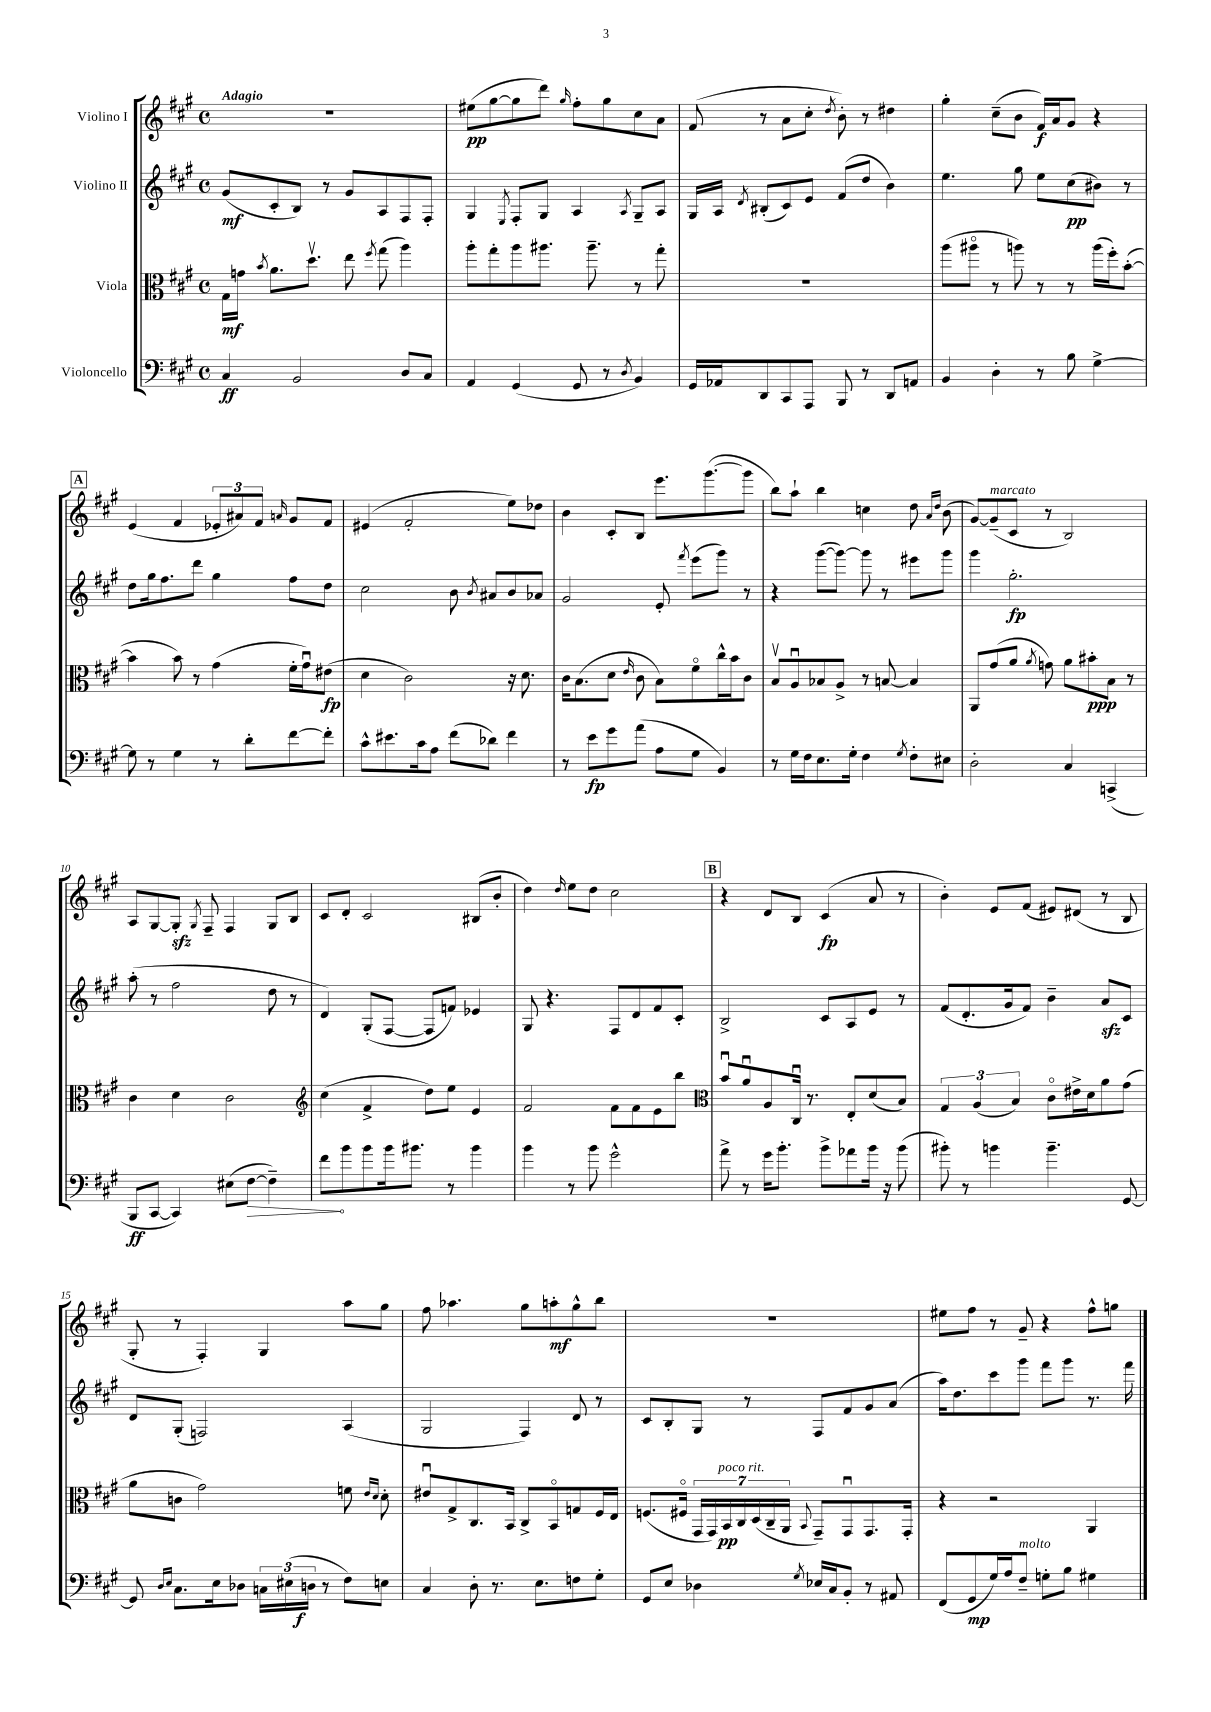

**kern	**kern	**kern	**kern
*staff4	*staff3	*staff2	*staff1
*clefF4	*clefC3	*clefG2	*clefG2
*k[f#c#g#]	*k[f#c#g#]	*k[f#c#g#]	*k[f#c#g#]
*M4/4	*M4/4	*M4/4	*M4/4
*met(c)	*met(c)	*met(c)	*met(c)
4C#/	16G#\LL	(8g#/L	1r
.	16g\JJ	.	.
.	8qb/	.	.
.	8.a\L	8c#'/	.
2BB/	.	8B/J)	.
.	8.ddv\J	.	.
.	.	8r	.
.	8ee\	8g#/L	.
.	8qff#/	.	.
.	(8gg#\	8A/	.
8D/L	4aa\)	8F#/	.
8C#/J	.	8F#'/J	.
=	=	=	=
4AA/	8aa'\L	4G#/	(8ee#\L
.	8gg#'\	.	[8gg#\
.	.	8qE/	.
(4GG#/	8aa\	8F#'/L	8gg#\]
.	8.aa#\J	8G#/J	8ddd\J)
.	.	.	16qqgg#/
8GG#/	.	4A/	8ff#'\L
.	8.aa#~\	.	.
8r	.	.	8gg#\
8qD/	.	8qA/	.
4BB/)	8r	8G#~/L	8cc#\
.	8gg#'\	8A/J	8a\J
=	=	=	=
16GG#/LL	1r	16G#/LL	(8f#/
16AA-/J	.	16A/JJ	.
.	.	8qd/	.
8DD/	.	(8B#'/L	8r
8CC#/	.	8c#/)	8a\L
8AAA/J	.	8e/J	8cc#'\J
.	.	.	8qdd/
8BBB/	.	(8f#/L	8b'\)
8r	.	8dd/J	8r
8DD/L	.	4b\)	4dd#\
8AA/J	.	.	.
=	=	=	=
4BB/	(8aa\L	4.ee\	4gg#'\
.	8aa#o\J	.	.
4D'\	8r	.	(8cc#~\L
.	8aa\)	8gg#\	8b\J
8r	8r	8ee\L	16f#/LL)
.	.	.	16a/J
8B\	8r	(8cc#\	8g#/J
[4G#^\	(16aa\LL	8b#\J)	4r
.	16ff#'\J)	.	.
.	([8b'\J	8r	.
=	=	=	=
8G#\]	4b\]	8dd\L	(4e/
8r	.	16gg#\k	.
.	.	8.ff#\	.
4G#\	8b\)	.	4f#/
.	8r	8ddd\J	.
8r	(4g#\	4gg#\	12e-'/L
.	.	.	12a#/)
8d'\L	.	.	.
.	.	.	12f#/J
.	.	.	16qqa/
[8f#\	16f#'\LL	8ff#\L	8g#/L
.	16g#u\J)	.	.
8f#'\]J	(8e#\J	8dd\J	8f#/J
=	=	=	=
8c#^^\L	4d\	2cc#\	(4e#/
8.e#\	.	.	.
.	2c#\)	.	2f#'/
16c#\k	.	.	.
8A\J	.	.	.
(8f#\L	.	8b\	.
.	.	8qb/	.
8d-\J)	.	8a#/L	.
4f#\	16r	8b/	8ee\L)
.	8.d\	.	.
.	.	8a-/J	8dd-\J
=	=	=	=
8r	16c#\LK	2g#/	4b\
.	(8.B\	.	.
8e\L	.	.	.
8g#\	8d\J	.	8c#'/L
.	16qqe/	.	.
(8a\J	8c#\	.	8B/J
8A\L	8B\L)	8e'/	8.eee\L
.	.	8qfff#/	.
8G#\J	8f#o\	(8eee\L	.
.	.	.	([8.ggg#\
4BB/)	16cc#^^\L	8ggg#\J)	.
.	16b\J	.	.
.	8c#\J	8r	8ggg#\]J
=	=	=	=
8r	8Bv/L	4r	8bb\L)
16G#\LL	8Au/	.	8aa`\J
16F#\J	.	.	.
8.E\	8B-/	([8ggg#\L	4bb\
.	8A^/J	8ggg#\_J)	.
16G#'\Jk	.	.	.
4F#\	8r	8ggg#\]	4cc\
.	[8B/	8r	.
8qG#/	.	.	.
8F#'\L	4B/]	8eee#\L	8dd\
.	.	.	16qqa/LL
.	.	.	16qqdd/JJ
8E#\J	.	8ggg#\J	(8b\
=	=	=	=
2D'\	8AA/L	4ggg#\	[8g#/L)
.	(8g#/	.	(8g#~/]
.	8a/J	2.gg#'\	8c#/J
.	8qa/	.	.
.	8g\)	.	8r
4C#/	8a\L	.	2B/)
.	8b#'\	.	.
(4CC^/	8B\J	.	.
.	8r	.	.
=	=	=	=
8BBB/L	4c#\	(8aa'\	8A/L
[8CC#/J	.	8r	[8G#/
4CC#/])	4d\	2ff#\	8G#'/]J
.	.	.	8qG#/
.	.	.	8F#~/
(8E#\L	2c#\	.	4F#/
[8F#\J	.	.	.
4F#~\])	.	8dd\	8G#/L
.	.	8r	8B/J
=	=	=	=
*	*clefG2	*	*
8f#\L	(4cc#\	4d/)	8c#/L
8b\	.	.	8d'/J
8b\	4f#^/	(8G#'/L	2c#/
16b\k	.	[8F#/J	.
8.b#\J	.	.	.
.	8dd\L)	8F#/]L	.
8r	8ee\J	8f/J)	.
4b#\	4e/	4e-/	(8B#/L
.	.	.	8b'/J
=	=	=	=
4b\	2f#/	8G#/	4dd\)
.	.	4.r	.
.	.	.	16qqdd/
8r	.	.	8ee\L
8b\	.	.	8dd\J
2g#^^\	8f#\L	8F#/L	2cc#\
.	8f#\	8d/	.
.	8e\	8f#/	.
.	8bb\J	8c#'/J	.
=	=	=	=
*	*clefC3	*	*
8a^\	8bu/L	2B^/	4r
8r	8au/	.	.
16g#\LK	8A/	.	8d/L
8.b'\J	.	.	.
.	16C#u/Jk	.	8B/J
.	8.r	.	.
8b^\L	.	8c#/L	(4c#/
8a-\	8E'/L	8A/	.
16b\Jk	(8d/	8e/J	8a/
16r	.	.	.
(8b\	8B/J)	8r	8r
=	=	=	=
8b#'\)	6G#/	(8f#/L	4b'\)
8r	.	8.d'/	.
.	(6A/	.	.
4b\	.	.	8e/L
.	.	16g#/k	.
.	6B/)	.	.
.	.	8f#/J)	(8f#/J
4.b~\	8c#o\L	4b~\	8e#/L)
.	16e#^\L	.	(8d#/J
.	16d\J	.	.
.	8a\	8a/L	8r
[8GG#/	(8g#\J	8c#/J	8B/
=	=	=	=
8GG#/]	8a\L	8d/L	8G#'/
16qqD/LL	.	.	.
16qqE/JJ	.	.	.
8.C#\L	8c\J	(8G#'/J	8r
.	2g#\)	2F/)	4F#'/)
16E\k	.	.	.
8D-\J	.	.	.
24C\LL	.	.	4G#/
(24E#\	.	.	.
24D\JJ	.	.	.
8r	.	.	.
8F#\L)	8f\	(4A/	8aa\L
.	16qqe/LL	.	.
.	16qqd/JJ	.	.
8E\J	8d'\	.	8gg#\J
=	=	=	=
4C#/	8e#u/L	2G#/	8ff#\
.	8G#^/	.	4.aa-\
8D'\	8.C#/	.	.
8.r	.	.	.
.	16BB/Jk	.	.
.	8C#^/L	4F#/)	8gg#\L
8.E\L	.	.	.
.	8BBo/	.	8aa'\
8F\	8G/	8d/	8gg#^^\
8G#'\J	16F#/L	8r	8bb\J
.	16E/JJ	.	.
=	=	=	=
8GG#/L	(8.F/L	8c#/L	1r
8E/J	.	8B'/	.
.	16F#o/Jk	.	.
4D-\	28GG#/LL	8G#/J	.
.	28GG#/)	.	.
.	28BB/	.	.
.	28C#/	.	.
.	.	8r	.
.	(28D/	.	.
.	28C#~/	.	.
.	28AA/JJ	.	.
8qG#/	8qqBB/	.	.
16E-/LL	8GG#~/L)	8F#/L	.
16C#/J	.	.	.
8BB'/J	8GG#u/	8f#/	.
8r	8.GG#/	8g#/	.
8AA#/	.	(8a/J	.
.	16GG#'/Jk	.	.
=	=	=	=
(8FF#/L	4r	16aa\LK)	8ee#\L
.	.	8.dd\	.
8GG#/	.	.	8ff#\J
16G#/L)	2r	8ccc#\	8r
16A/J	.	.	.
8F#~/J	.	8ggg#\J	8g#~/
8G'\L	.	8fff#\L	4r
8B\J	.	8ggg#\J	.
4G#\	4AA/	8.r	8ff#^^\L
.	.	.	8gg\J
.	.	16fff#\	.
==	==	==	==
*-	*-	*-	*-
